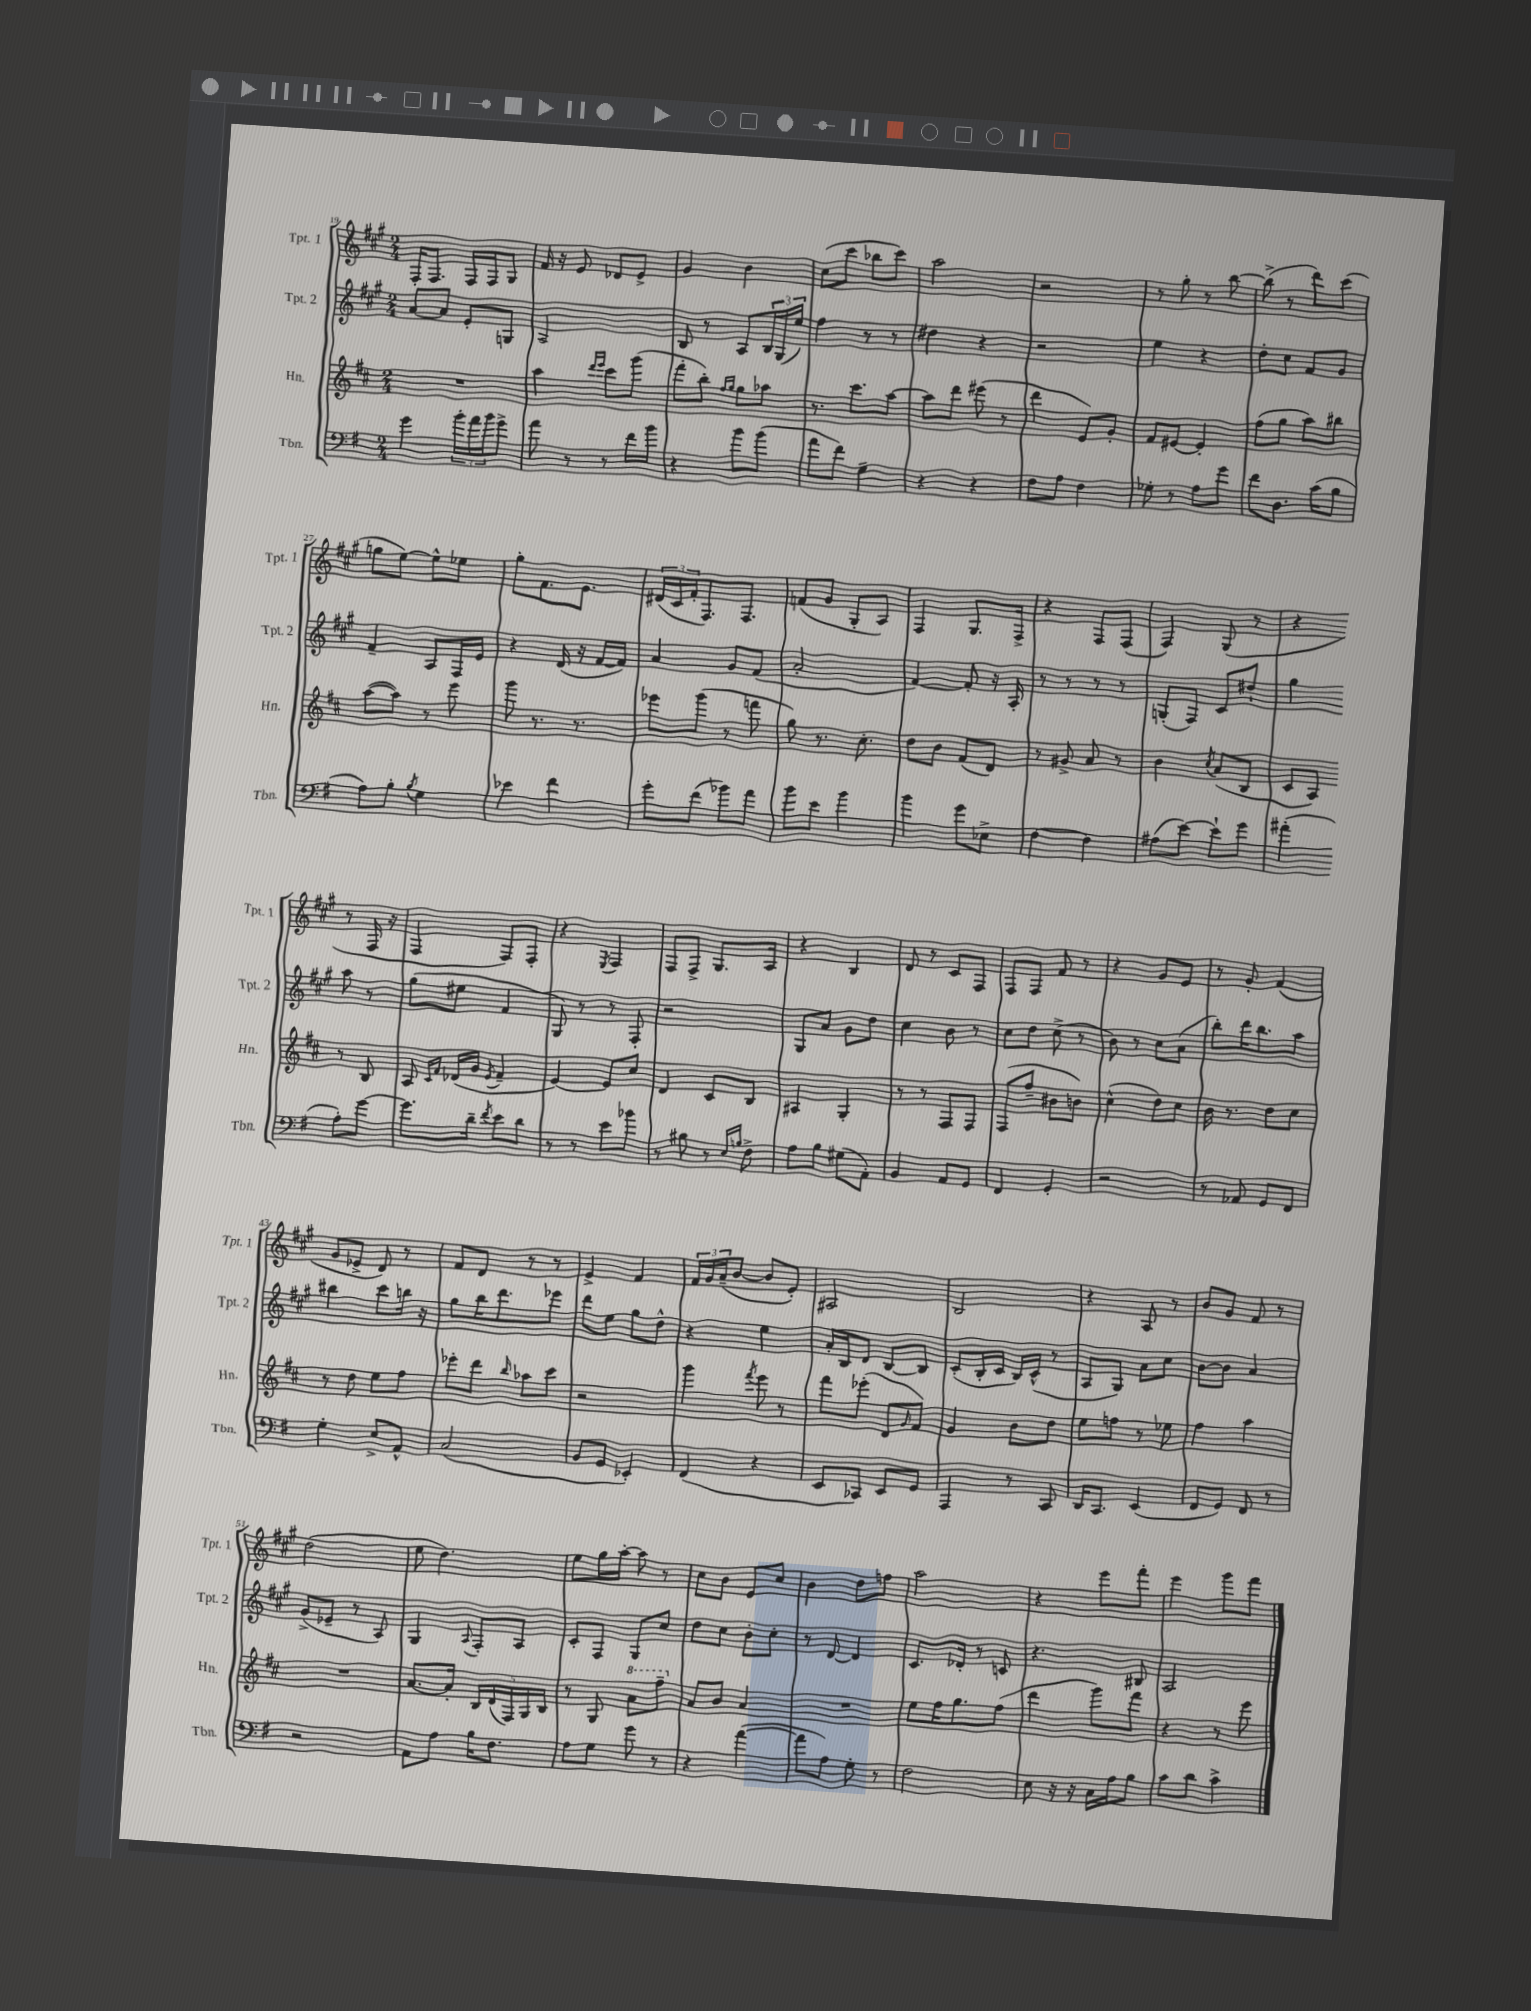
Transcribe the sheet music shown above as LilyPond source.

<<
\new StaffGroup <<
\new Staff = "s0" \with { instrumentName = "Tpt. 1" shortInstrumentName = "Tpt. 1" } {
    \clef treble \key a \major \numericTimeSignature \time 2/4
    fis16-. fis8. fis16 fis16 gis8 |
    fis'16 r16 e'8 des'8 e'8-> |
    gis'4 b'4 |
    cis''8( cis'''8 bes''8 cis'''8) |
    a''2 |
    r2 |
    r8 gis''8-. r8 b''8~ |
    b''8->( r8 d'''8) cis'''8( |
    g''8 e''8~) e''8-^ ees''8 |
    gis''8-. fis'8. e'8. |
    \tuplet 3/2 { dis'16( cis'16 fis'16-. } fis8.) fis8. |
    f'8( gis'8 gis8-. a8) |
    fis4 gis8. fis16-> |
    r4 fis8 fis8( |
    fis4) gis8( r8 |
    r4 r8 fis16 r16 |
    fis4 fis8) fis8-. |
    r4 \acciaccatura { e8 } fis4 |
    fis8 fis8-> gis8. a16 |
    r4 b4 |
    d'8 r8 cis'8 fis8 |
    fis8 fis8 fis'8 r8 |
    r4 gis'8 e'8 |
    r8 gis'8-. fis'4( |
    gis'8 ees'8-> d'8) r8 |
    fis'8 d'8 r8 r8 |
    e'4-> fis'4 |
    \tuplet 3/2 { fis'16 gis'16 a'16--( } b'8~ b'8 e'8-.) |
    ais2 |
    b2 |
    r4 a8 r8 |
    b'8 gis'8 fis'8 r8 |
    d''2( |
    e''8 d''4.) |
    e''8 gis''16 a''16~-. a''8 r8 |
    cis''8 b'8 e'8 cis''8 |
    b'4 d''8 f''8 |
    a''2 |
    r4 e'''8 fis'''8-. |
    e'''4 gis'''8 fis'''8 \bar "|." |
}
\new Staff = "s1" \with { instrumentName = "Tpt. 2" shortInstrumentName = "Tpt. 2" } {
    \clef treble \key a \major \numericTimeSignature \time 2/4
    a'8~ a'8 e'8-. g8 |
    a2 |
    b8 r8 a8 \tuplet 3/2 { b16 gis16( e''16) } |
    fis''4 r8 r8 |
    dis''4 r4 |
    r2 |
    e''4 r4 |
    d''8-. cis''8 fis'8 gis'8 |
    fis'4-- a8 fis16 e'16 |
    r4 d'16( r16 fis'16~ fis'16) |
    a'4 gis'8 fis'8( |
    a'2-. |
    fis'4~) fis'8-. r16 a16-. |
    r8 r8 r8 r8 |
    g8-.( fis8) cis'8 dis''8-! |
    gis''4 a''8 r8 |
    gis''8( eis''8 fis'4 |
    gis8) r8 r8 fis8-. |
    r2 |
    gis8 a'8 gis'8 d''8 |
    cis''4 b'8 r8 |
    cis''8 d''8 cis''8->( r8 |
    b'8) r8 cis''8 a'8( |
    b''8-.) d'''16 b''8. a''8 |
    bis''4 cis'''8 b''16 r16 |
    gis''8 b''16 d'''8. ees'''8 |
    d'''8 e''8 gis''8 d''8-^ |
    r4 e''4 |
    a'16-. b16 d'8 b8~ b8 |
    cis'8-.( b16-. cis'16 b16) cis'16-^( r8 |
    a8 gis8) a'8 cis''8 |
    b'8~ b'8 a'4 |
    gis'8->( ees'8-- r8 a8) |
    gis4 \appoggiatura { a8 } fis8-. a8 |
    cis'8-. fis8 gis8 cis''8 |
    d''8 cis''8 b'8-. cis''8-. |
    r8 d'8~ d'4 |
    cis'8. des'16-. r8 c'8 |
    r4. bis8 |
    a2 \bar "|." |
}
\new Staff = "s2" \with { instrumentName = "Hn." shortInstrumentName = "Hn." } {
    \clef treble \key d \major \numericTimeSignature \time 2/4
    R2 |
    a''4 \grace { d'''16 e'''16 } cis'''8 g'''8( |
    fis'''8-. b''8-.) \grace { fis''16 g''16 } g''8 aes''8 |
    r8. cis'''8. a''8~ |
    a''8 d'''8 eis'''8( r8 |
    d'''4 e'8) g'8-. |
    fis'8 eis'8~ eis'4-. |
    fis''8( g''8 a''8) bis''8 |
    a''8~( a''8) r8 e'''8 |
    g'''8 r8. r8. |
    ees'''8 g'''8( r8 f'''8 |
    g''8) r8. cis''8.-. |
    d''8 b'8 fis'8( d'8) |
    r8 gis'8-> a'8 r8 |
    b'4 \acciaccatura { cis''8 } a'8( b8 |
    cis'8 a8) r8 b8 |
    a8 \grace { cis'16 fis'16 } des'16( g'16 \acciaccatura { e'8 } fis'4-- |
    e'4~) e'8 cis''8 |
    d'4 cis'8 b8 |
    ais4 g4-. |
    r8 r8 fis8 fis8 |
    fis8( fis''8-- bis'8 b'8) |
    cis''4-^( d''8) cis''8 |
    b'16 r8. d''8 cis''8 |
    r8 d''8 e''8 fis''8 |
    ees'''8-. d'''8 \grace { b''16 } aes''8 cis'''8 |
    r2 |
    g'''4 \acciaccatura { fis'''8 } e'''8 r8 |
    fis'''8 ees'''8-.( d'8 \grace { g'16 } fis'8) |
    g'4 b'8 d''8 |
    e''8 f''8 r8 ees''8 |
    fis''4 a''4 |
    R2 |
    a'8.~ a'16-. \tuplet 5/4 { b16 d'16( fis16) g16 b16 } |
    r8 g8 \ottava #1 a''8 fis'''8-- \ottava #0 |
    a'8 b'8 a'4 |
    R2 |
    e''8 fis''16 g''8. fis''8( |
    d'''4 g'''8) fis'''8 |
    r4 r8 e'''8 \bar "|." |
}
\new Staff = "s3" \with { instrumentName = "Tbn." shortInstrumentName = "Tbn." } {
    \clef bass \key g \major \numericTimeSignature \time 2/4
    g'4 \tuplet 3/2 { b'16-. a'16 b'16 } g'8-> |
    a'8 r8 r8 fis'16 b'16 |
    r4 b'8 b'8( |
    a'8 fis'8) g4-- |
    r4 r4 |
    fis8 a8 fis4 |
    ges8-. r8 a8 g'8 |
    fis'8 d8. c'16( b8 |
    a8) b8-. \acciaccatura { b8 } g4 |
    ees'4 fis'4 |
    g'8-. fis'8( bes'8) a'8 |
    b'8 e'8 b'4 |
    b'4 g'8 ees8-> |
    fis4~ fis4 |
    ais8( e'8~) e'8-! g'8 |
    ais'4-.( a8-.) g'8~ |
    g'8. d'16-- \acciaccatura { fis'8 } e'8 d'8 |
    r8 r8 e'8 bes'8 |
    r8 bis8 r8 \grace { e16 b16 } fis8-> |
    a8 b8 gis8( a,8-.) |
    b,4 a,8 g,8 |
    fis,4 g,4-. |
    r2 |
    r8 aes,8 g,8 fis,8 |
    g4-. e8-> a,8-^ |
    c2( |
    b,8 g,8 ees,4-.) |
    fis,4( r4 |
    e,8 ces,8) e,8 g,8 |
    a,,4 r8 c,8 |
    d,16 c,8. e,4( |
    fis,8 g,8) fis,8 r8 |
    r2 |
    a,8 a8 b16 fis8. |
    a8 g8 g'8 r8 |
    r4 a'4~( |
    a'8 a8) g8-. r8 |
    fis2 |
    e8 r16 r16 c16 a16 b8 |
    c'8 d'8 c'4-> \bar "|." |
}
>>
>>
\layout { \context { \Score currentBarNumber = #19 } }
